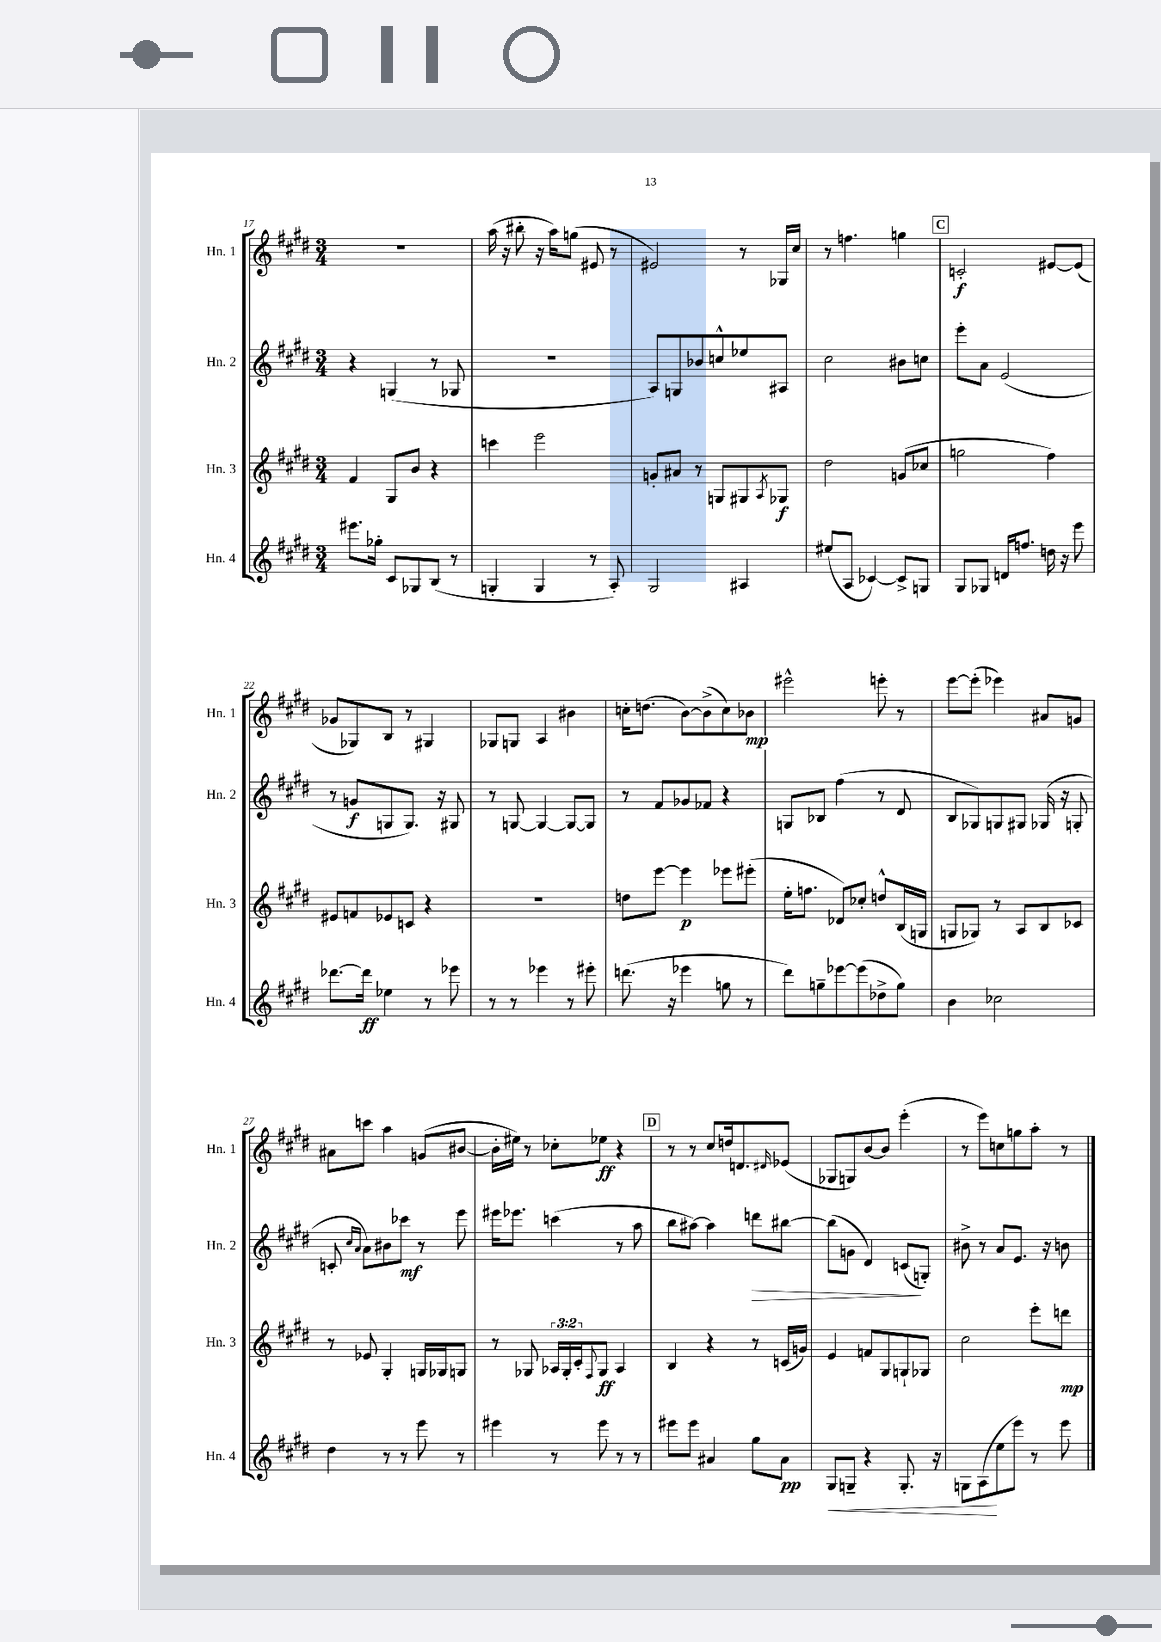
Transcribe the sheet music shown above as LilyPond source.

<<
\new StaffGroup <<
\new Staff = "s0" \with { instrumentName = "Hn. 1" shortInstrumentName = "Hn. 1" } {
    \clef treble \key e \major \numericTimeSignature \time 3/4
    R2. |
    a''16( r16 bis''8-. r16 a''16) g''8( eis'8 r8 |
    eis'2) r8 ges16 cis''16 |
    r8 f''4. g''4 |
    \mark \markup { \box "C" } c'2-.\f eis'8~ eis'8( |
    ges'8 ges8) b8 r8 gis4 |
    ges8 g8 a4 bis'4 |
    c''16-. d''8.( b'8~) b'8->( c''8) bes'8\mp |
    eis'''2-^ e'''8-. r8 |
    e'''8~ e'''8-.( ees'''4) ais'8 g'8 |
    ais'8 c'''8 a''4 g'8( bis'8~ |
    bis'16-. eis''16) r8 ces''8-. ees''8\ff r4 |
    \mark \markup { \box "D" } r8 r8 cis''8 d''16 d'8. \grace { dis'16 } ees'8( |
    ges8 g8) b'8~ b'8 e'''4-.( |
    r8 e'''8) c''8 g''8 a''8-. r8 \bar "|." |
}
\new Staff = "s1" \with { instrumentName = "Hn. 2" shortInstrumentName = "Hn. 2" } {
    \clef treble \key e \major \numericTimeSignature \time 3/4
    r4 g4( r8 ges8 |
    R2. |
    a8) g8 bes'8 c''8-^ ees''8 ais8 |
    cis''2 bis'8 c''8 |
    \mark \markup { \box "C" } e'''8-. a'8 e'2( |
    r8 g'8\f g8 g8.) r16 gis8 |
    r8 g8~ g4~ g8~ g8 |
    r8 fis'8 ges'8 fes'8 r4 |
    g8 bes8 fis''4( r8 dis'8 |
    b8 ges8) g8 gis8 ges16( r16 g8-. |
    c'8-. \grace { cis''16 a'16 } a'8) bis'8 ces'''8\mf r8 e'''8 |
    eis'''16 ees'''8. c'''4( r8 a''8 |
    \mark \markup { \box "D" } b''8 ais''8~) ais''4 d'''8\> bis''8~ |
    bis''8( g'8 dis'4) c'8\!( g8-.) |
    bis'8-> r8 a'8 e'8. r16 b'8 \bar "|." |
}
\new Staff = "s2" \with { instrumentName = "Hn. 3" shortInstrumentName = "Hn. 3" } {
    \clef treble \key e \major \numericTimeSignature \time 3/4 \override Staff.TupletNumber.text = #tuplet-number::calc-fraction-text
    fis'4 gis8 b'8 r4 |
    c'''4 e'''2 |
    g'8-. ais'8 r8 g8 gis8 \acciaccatura { a8 } ges8\f |
    dis''2 g'8( ces''8 |
    \mark \markup { \box "C" } g''2 fis''4) |
    eis'8 f'8 ees'8 c'8 r4 |
    R2. |
    d''8 e'''8~ e'''4\p ees'''8 eis'''8-.( |
    e''16-. f''8. des'8) ces''8-. d''8-^ b16( g16 |
    g8 ges8) r8 a8 b8 ces'8 |
    r8 ees'8 gis4-. g16 ges16 g8 |
    r8 ges8 \tuplet 3/2 { aes16 ges16-. cis'16-. } \appoggiatura { fis8 } ges8\ff aes4 |
    \mark \markup { \box "D" } b4 r4 r8 c'16( g'16) |
    e'4 f'8 gis8 g8-! ges8 |
    cis''2 e'''8-. d'''8\mp \bar "|." |
}
\new Staff = "s3" \with { instrumentName = "Hn. 4" shortInstrumentName = "Hn. 4" } {
    \clef treble \key e \major \numericTimeSignature \time 3/4
    eis'''8. ges''16-. cis'8 ges8 b8( r8 |
    g4-. g4 r8 a8-.) |
    gis2 ais4 |
    eis''8( a8 ces'4~) ces'8-> g8 |
    \mark \markup { \box "C" } gis8 ges8 d'16 f''8. d''16 r16 e'''8 |
    des'''8.~ des'''16\ff ees''4 r8 ees'''8 |
    r8 r8 ees'''4 r8 eis'''8-. |
    d'''8.( r16 ees'''4 g''8 r8 |
    dis'''8) g''8-- ees'''8~ ees'''8( des''8-> g''8) |
    b'4 ces''2 |
    dis''4 r8 r8 e'''8 r8 |
    eis'''4 r8 eis'''8 r8 r8 |
    \mark \markup { \box "D" } eis'''8 eis'''8 ais'4 gis''8 ais'8\pp |
    gis8\< g8-- r4 g8.-. r16 |
    g8 a8\!( e''8 e'''8) r8 e'''8 \bar "|." |
}
>>
>>
\layout { \context { \Score currentBarNumber = #17 } }
